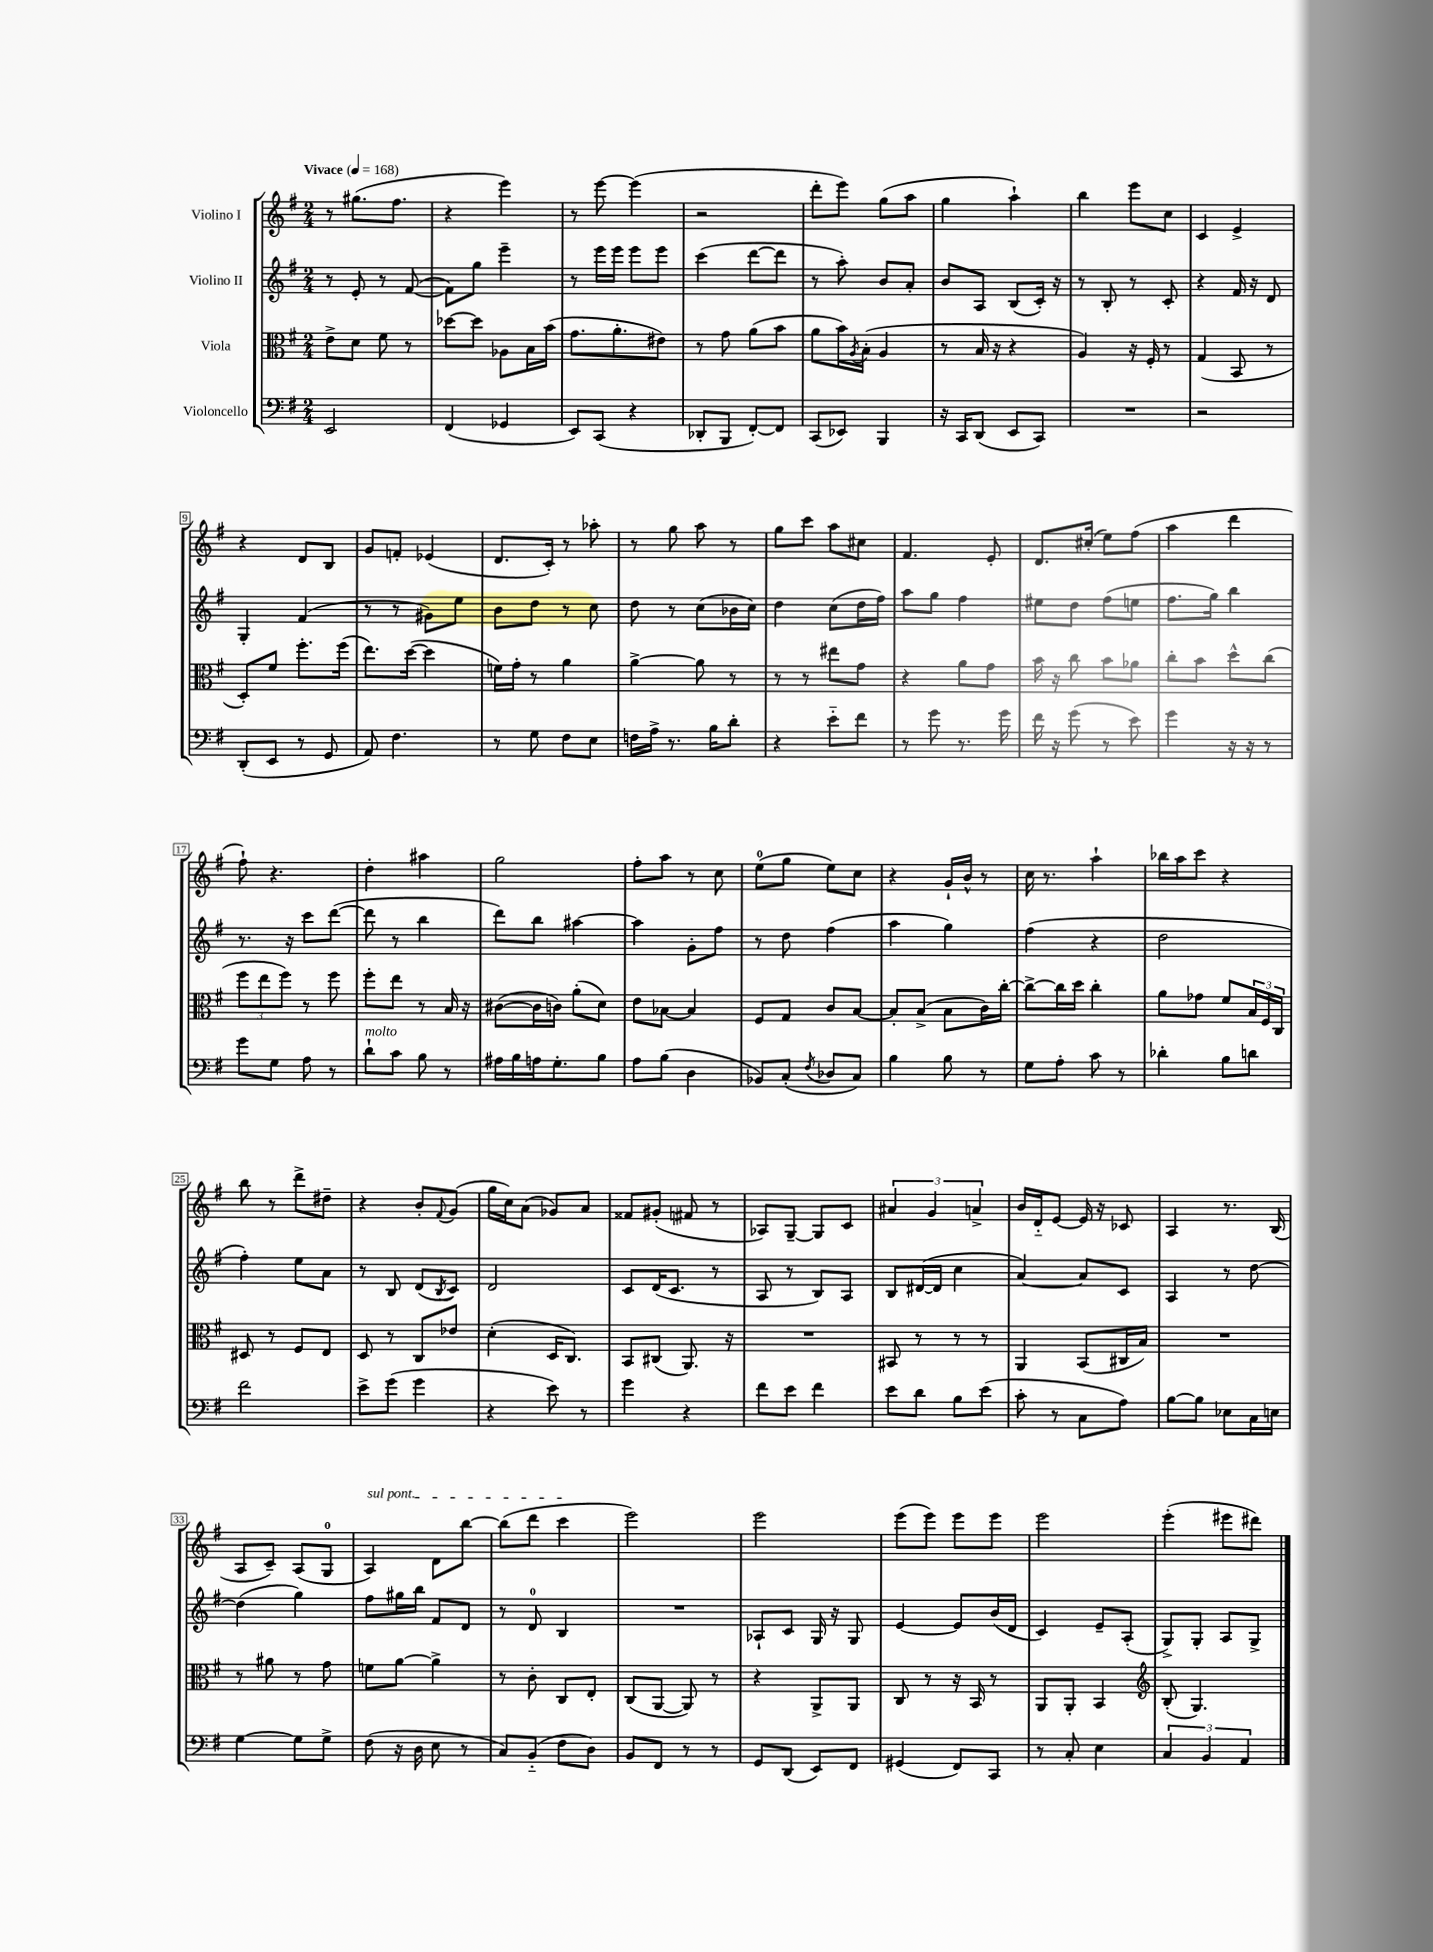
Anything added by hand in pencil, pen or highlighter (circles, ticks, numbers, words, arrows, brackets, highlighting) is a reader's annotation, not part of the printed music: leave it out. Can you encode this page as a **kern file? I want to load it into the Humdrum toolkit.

**kern	**kern	**kern	**kern
*staff4	*staff3	*staff2	*staff1
*clefF4	*clefC3	*clefG2	*clefG2
*k[f#]	*k[f#]	*k[f#]	*k[f#]
*M2/4	*M2/4	*M2/4	*M2/4
*MM168	*MM168	*MM168	*MM168
2EE	8e^	8r	8r
.	8d	8e'	(8.gg#
.	8f#	8r	.
.	.	.	8.ff#
.	8r	([8f#	.
=	=	=	=
(4FF#	[8dd-	8f#])	4r
.	8dd-]	8gg	.
4GG-	8A-	4eee~	4eee)
.	16B	.	.
.	(16b	.	.
=	=	=	=
8EE)	8.g	8r	8r
(8CC	.	16eee	[8eee
.	8.a'	16eee	.
4r	.	8eee	(4eee]
.	8e#)	8eee	.
=	=	=	=
8DD-'	8r	(4ccc	2r
8BBB	8g	.	.
[8FF#')	(8a	[8ddd	.
8FF#]	8b	8ddd]	.
=	=	=	=
(8CC	8a	8r	8ddd'
8EE-)	16b)	8aa')	8eee)
.	8qA	.	.
.	(16B'	.	.
4BBB	4A	8b	(8gg
.	.	8a'	8aa
=	=	=	=
16r	8r	8b	4gg
16CC	.	.	.
(8DD	16B	8A	.
.	16r	.	.
8EE	4r	(8B	4aa`)
8CC)	.	16c')	.
.	.	16r	.
=	=	=	=
2r	4A)	8r	4bb
.	.	8B'	.
.	16r	8r	8eee
.	16F#'	.	.
.	8r	8c'	8cc
=	=	=	=
2r	(4G	4r	4c
.	8BB	16f#	4e^
.	.	16r	.
.	8r	8d	.
=	=	=	=
(8DD'	8D')	4G'	4r
8EE	8f#	.	.
8r	8.ff#'	(4f#	8d
8GG	.	.	8B
.	(16ff#	.	.
=	=	=	=
8AA)	8.ee)	8r	8g
4.F#	.	8r	8f'
.	([16dd	.	.
.	4dd]	8g#)	(4e-
.	.	8ee	.
=	=	=	=
8r	16f)	8b	8.d
.	16g'	.	.
8G	8r	8dd	.
.	.	.	16c')
8F#	4a	8r	8r
8E	.	8cc	8aa-'
=	=	=	=
16F	[4a^	8dd	8r
16A^	.	.	.
8.r	.	8r	8gg
.	8a]	(8cc	8aa
16B	.	.	.
8d'	8r	16b-	8r
.	.	16cc)	.
=	=	=	=
4r	8r	4dd	8gg
.	8r	.	8ccc
8e'~	8ee#	(8cc	8aa
8f#	8g	16dd	8cc#
.	.	16ff#)	.
=	=	=	=
8r	4r	8aa	4.f#
8g	.	8gg	.
8.r	8a	4ff#	.
.	8g	.	8e'
16g	.	.	.
=	=	=	=
16f#	16b	8ee#	8.d
16r	16r	.	.
(8g	8cc	8dd	.
.	.	.	(16cc#'
8r	8b	(8ff#	8ee)
8e)	8a-	8ee	(8ff#
=	=	=	=
4g	8cc'	8.ff#	4aa
.	8b	.	.
.	.	16gg)	.
16r	8dd^^	4bb	4ddd
16r	.	.	.
8r	(8cc	.	.
=	=	=	=
8g	12ff#	8.r	8ff#`)
.	12ee	.	.
8G	.	.	4.r
.	12ff#)	.	.
.	.	16r	.
8A	8r	8ccc	.
8r	8ff#	([8ddd	.
=	=	=	=
8d`	8ff#'	8ddd]	4dd'
8c	8ee	8r	.
8B	8r	4bb	4aa#
8r	16B	.	.
.	16r	.	.
=	=	=	=
16A#	([8c#	8ddd)	2gg
16B	.	.	.
16A	16c#]	8bb	.
8.G'	16c)	.	.
.	(8a'	[4aa#	.
8B	8d)	.	.
=	=	=	=
8A	8e	4aa#]	8ff#'
(8B	[8B-	.	8aa
4D	4B-]	8g'	8r
.	.	8ff#	8cc
=	=	=	=
8BB-)	8F#	8r	(8ee
(8C'	8G	8dd	8gg
8qF#	.	.	.
8D-	8c	(4ff#	8ee)
8C)	[8B	.	8cc
=	=	=	=
4B	8B']	4aa	4r
.	(8B^	.	.
8B	8B	4gg)	16g`
.	.	.	16b^^
8r	16c)	.	8r
.	[16cc'	.	.
=	=	=	=
8G	8cc^_	(4ff#	16cc
.	.	.	8.r
8A'	16cc]	.	.
.	16dd	.	.
8c	4cc'	4r	4aa`
8r	.	.	.
=	=	=	=
4d-'	8a	2dd	16bb-
.	.	.	16aa
.	8g-	.	8ccc
8B	8f#	.	4r
8d	24B	.	.
.	24F#	.	.
.	24C	.	.
=	=	=	=
2f#	8D#	4ff#')	8bb
.	8r	.	8r
.	8F#	8ee	8ddd^
.	8E	8a	8dd#~
=	=	=	=
8e^	8D	8r	4r
(8g	8r	8B	.
4g	8C	(8d	8b'
.	.	8qB	8qqf#
.	8e-	8c)	(8g
=	=	=	=
4r	(4d'	2d	16gg
.	.	.	16cc)
.	.	.	(8a
8e)	16D	.	8g-)
.	8.C)	.	.
8r	.	.	8a
=	=	=	=
4g	8BB	8c	8f##
.	(8C#	(16d	(8g#'
.	.	8.c	.
4r	8.AA)	.	8f#
.	.	8r	8r
.	16r	.	.
=	=	=	=
8f#	2r	8A	8A-)
8e	.	8r	[8G~
4f#	.	8B)	8G]
.	.	8A	8c
=	=	=	=
8e	8BB#	8B	6a#
8d	8r	([16d#	.
.	.	.	6g
.	.	16d#]	.
8B	8r	4cc	.
.	.	.	6a^
(8e	8r	.	.
=	=	=	=
8c'	4AA	[4a)	16b
.	.	.	16d'~
8r	.	.	[8e
8C	(8BB	8a]	16e]
.	.	.	16r
8A)	16C#	8c	8c-
.	16B)	.	.
=	=	=	=
[8B	2r	4A	4A
8B]	.	.	.
8E-	.	8r	8.r
16C	.	[8dd	.
16E	.	.	(16B
=	=	=	=
[4G	8r	(4dd]	8A
.	8a#	.	8c~)
8G]	8r	4gg)	(8A
8G^	8g	.	8G
=	=	=	=
(8F#	8f	8ff#	4A)
16r	[8a	16gg#	.
16D	.	16bb	.
8E	4a^]	8f#	8d
8r	.	8d	[8bb
=	=	=	=
8C)	8r	8r	(8bb]
(8BB'~	8c'	8d	8ddd
8F#	8C	4B	4ccc
8D)	8E'	.	.
=	=	=	=
8BB	(8C	2r	2eee)
8FF#	[8AA	.	.
8r	8AA])	.	.
8r	8r	.	.
=	=	=	=
8GG	4r	8A-`	2eee
(8DD	.	8c	.
8EE)	8AA^	16G	.
.	.	16r	.
8FF#	8AA	8G	.
=	=	=	=
(4GG#	8C	[4e	(8eee
.	8r	.	8eee)
8FF#)	16r	8e]	8eee
.	16BB	.	.
8CC	8r	(16b	8eee
.	.	16d	.
=	=	=	=
8r	8AA	4c)	2eee
8C'	8AA'	.	.
4E	4BB	8e~	.
.	.	(8A'	.
=	=	=	=
*	*clefG2	*	*
6C	(8B'	8G^)	(4eee'
.	4.G)	8G'	.
6BB	.	.	.
.	.	8A	8eee#
6AA	.	.	.
.	.	8G^	8ddd#)
==	==	==	==
*-	*-	*-	*-
